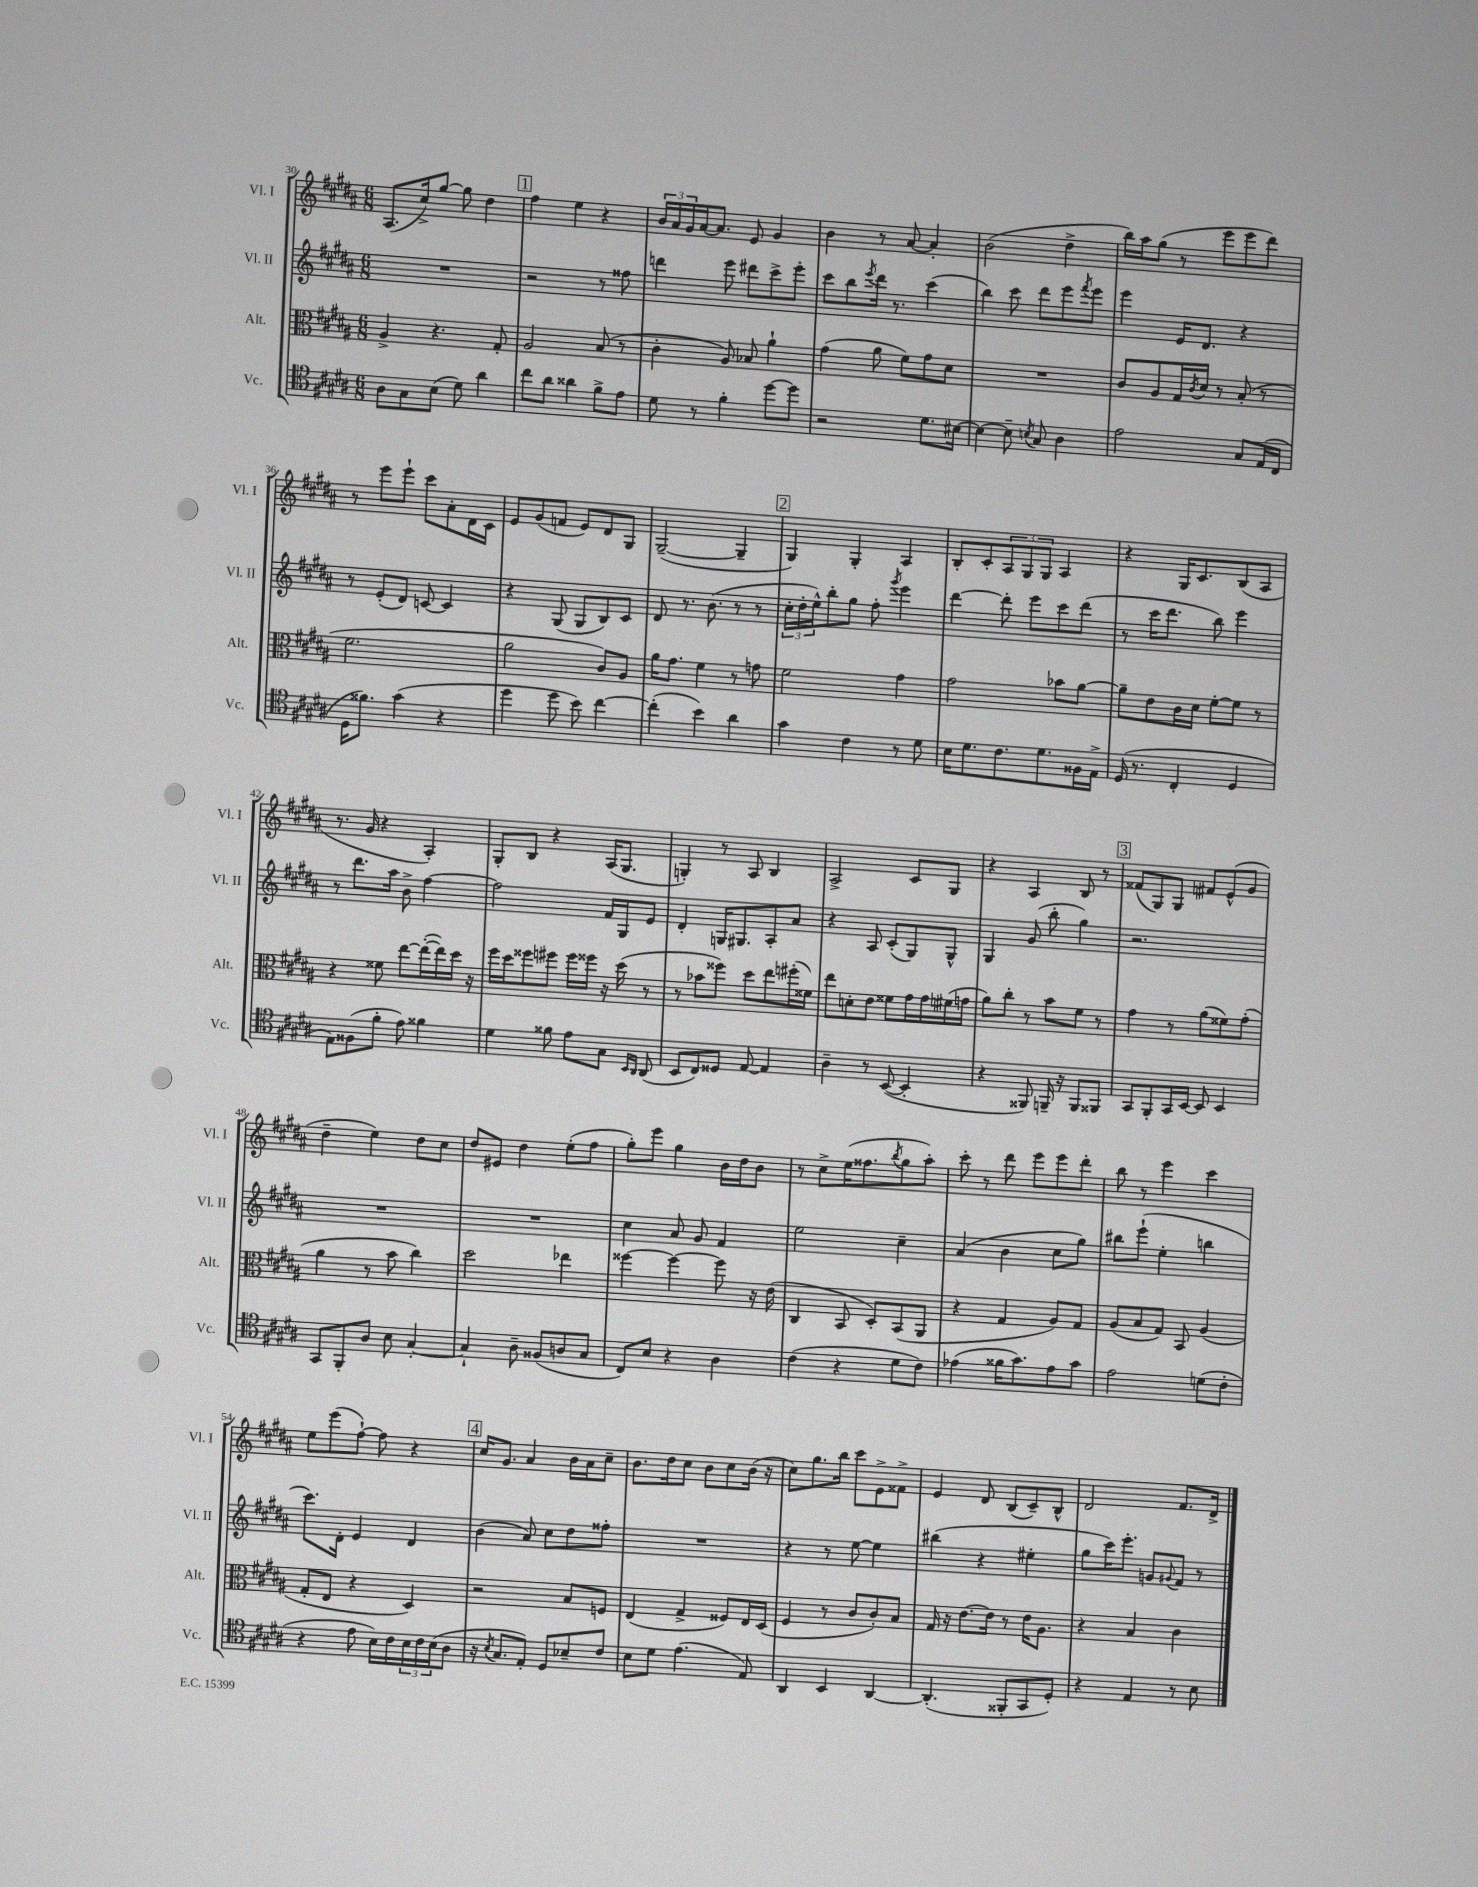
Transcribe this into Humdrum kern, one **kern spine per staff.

**kern	**kern	**kern	**kern
*part4	*part3	*part2	*part1
*staff4	*staff3	*staff2	*staff1
*I"Vc.	*I"Alt.	*I"Vl. II	*I"Vl. I
*I'Vc.	*I'Alt.	*I'Vl. II	*I'Vl. I
*clefC4	*clefC3	*clefG2	*clefG2
*k[f#c#g#d#a#]	*k[f#c#g#d#a#]	*k[f#c#g#d#a#]	*k[f#c#g#d#a#]
*M6/8	*M6/8	*M6/8	*M6/8
=30	=30	=30	=30
8A#\L	4A#^/	2.r	(8.A#/L
8G#\	.	.	.
.	.	.	16cc#^/k)
(8B\J	4.r	.	[8gg#/J
8d#\)	.	.	8gg#\]
4a#\	.	.	4dd#\
.	8G#'/	.	.
!!LO:REH:place=s1:t=1
=31	=31	=31	=31
8cc#\L	2A#/	2r	4ff#\
8a#\J	.	.	.
4a##X\	.	.	4ee\
8f#^\L	(8B/	8r	4r
8e\J	8r	8ff##X\	.
=32	=32	=32	=32
8d#\	4c#'\	4dddn\	24b/LL
.	.	.	24a#/
.	.	.	24g#/
8r	.	.	[16a#/J
.	.	.	8.a#/J]
4f#'\	8A#/)	8eee\	.
.	8B-X/	8ddd#X\L	8e/
[8dd#\L	4a#`\	8ccc#^\	4g#/
8dd#\J]	.	8eee'\J	.
=33	=33	=33	=33
2r	(4g#\	8ccc#\L	4b\
.	.	8bb\	.
.	.	8qeee/	.
.	8a#\	16ddd#\Jk	8r
.	.	8.r	.
.	8f#\L)	.	[8a#/
8.d#\L	8g#\	(4ccc#\	4a#'/]
.	8d#\J	.	.
[16B#X\Jk	.	.	.
=34	=34	=34	=34
4B#\_	2.r	4bb\)	(2b\
8B#~\]	.	8ccc#\	.
8qBn/	.	.	.
8G#/	.	8ddd#\L	.
4A#\	.	8eee\	4dd#^\
.	.	8qfff#/	.
.	.	8eee\J	.
=35	=35	=35	=35
2e\	8c#/L	4eee\	16bb\LL)
.	.	.	16aa#\J
.	8A#/	.	(8gg#\J
.	16G#/L	16e/KL	8r
.	8qc#/	.	.
.	16d#/JJ	8.d#/J	.
.	8r	.	8eee\L
8G#/L	(8B'/	4r	8eee\
(16E/L	8r	.	8ddd#\J)
16C#/JJ	.	.	.
!!LO:LB:g=z
=36	=36	=36	=36
16D#\KL	2.f#\	8r	8r
8.f##X\J)	.	.	.
.	.	(8e'/L	8eee\L
(4g#\	.	8d#/J)	8eee`\J
.	.	[8cn/	8ccc#\L
4r	.	4c/]	8a#'\
.	.	.	16d#\L
.	.	.	16c#\JJ
=37	=37	=37	=37
4dd#\	2a#\	4r	8e/L
.	.	.	(8g#/
8dd#\	.	(8G#/	8fn/J
8b\)	.	8G#/L	8e/L)
[4cc#\	8c#/L)	8B/)	8d#/
.	8A#/J	8c#/J	8G#/J
=38	=38	=38	=38
(4cc#'\]	16a#\KL	8d#/	([2G#~/
.	8.g#\J	.	.
.	.	8.r	.
4b\)	4f#\	.	.
.	.	(8.b\	.
4a#\	8r	8r	4G#~/]
.	8gn\	8r	.
!!LO:REH:place=s1:t=2
=39	=39	=39	=39
4g#\	2f#\	24cc#'\LL	4G#/)
.	.	24dd#'\	.
.	.	24ee^^\J)	.
.	.	8bb'\	.
4c#\	.	8gg#\J	4G#'/
.	.	8ff#'\	.
.	.	8qggg#/	.
8r	4g#\	4eee\	4A#/
8d#\	.	.	.
=40	=40	=40	=40
16B\KL	2g#\	[4ddd#\	8B'/L
8.d#\	.	.	.
.	.	.	8c#'/
8.c#\	.	8ddd#'\]	12A#/
.	.	.	12G#/
.	.	8eee\L	.
.	.	.	12G#/J
8.d#\	.	.	.
.	8b-X\L	8ccc#\	4A#/
16F##X\L	[8a#\J	(8ddd#\J	.
16E^\JJ	.	.	.
=41	=41	=41	=41
(16D#/	8a#~\L]	8r	4r
8.r	.	.	.
.	8e\	16ccc#\KL	.
.	.	8.ddd#\J	.
4C#'/	16c#\L	.	16G#/KL
.	16d#\JJ	.	8.c#/
.	[8f#'\L	8bb\)	.
4D#/	8f#\J]	4eee\	(8B/
.	8r	.	8A#/J
!!LO:LB:g=z
=42	=42	=42	=42
8E\L)	4r	8r	8.r
(8F##X\	.	8.ddd#\L	.
.	.	.	16g#/
8f#'\J	8f##X\	.	4r
.	.	16aa#\Jk	.
8e\)	[8ee\L	8b^\	.
4f##X\	(16ee'\L_	[4ff#\	4A#'/)
.	16ee\])	.	.
.	16dd#\JJ	.	.
.	16r	.	.
=43	=43	=43	=43
4d#\	16ff#\LL	2ff#\]	8G#'/L
.	16dd#\J	.	.
.	8ff##X\	.	8B/J
8f##X\	8ff#X\J	.	4r
8e\L	16ff#\LL	.	.
.	16ff##X\JJ	.	.
8G#\J	16r	16f#/LL	(16A#/KL
.	(16dd#\	16G#/J	8.G#/J
16qqBB/LL	.	.	.
16qqAA#/JJ	.	.	.
(8AA#/	8r	8e/J	.
=44	=44	=44	=44
8BB/L	8r	4d#'/	4Gn'/)
8C#/)	8b-X\L	.	.
8D##X/J	8ff##X\J)	16Gn/KL	8r
.	.	8.G#X/	.
[8E/	8dd#\L	.	8A#/
4E/]	8ee\	8A#'/	4B/
.	(16ff#X'\L	8a#/J	.
.	16f##X\JJ)	.	.
=45	=45	=45	=45
4A#~\	8ee\L	4r	2A#^/
.	8dn'\	.	.
8r	8e\J	8A#/	.
([8BB/	8f##X\L	(8c#'/L	.
4BB'/]	16g#\L	8G#/)	8c#/L
.	16g#\	.	.
.	(16f#X\	8G#^^/J	8G#/J
.	16gn\JJ	.	.
=46	=46	=46	=46
4r	8a#\L)	4G#/	4r
.	8cc#'\J	.	.
8FF##X/)	8r	(8g#/	4A#/
16FFn~/	8b\L	8bb'\	.
16r	.	.	.
8FF/L	8f#\J	4gg#\)	8B/
8FF##X/J	8r	.	8r
!!LO:REH:place=s1:t=3
=47	=47	=47	=47
8GG#/L	4g#\	2.r	(8f##X/L
8FF#'/	.	.	8G#/)
16GG#/L	8r	.	8G#/J
[16BB/JJ	.	.	.
8BB/]	(8a#\L	.	8f#X/L
4BB/	8f##X\)	.	(8e^^/
.	(8g#'\J	.	8g#/J
!!LO:LB:g=z
=48	=48	=48	=48
8GG#/L	4a#\	2.r	4dd#~\
8FF#'/	.	.	.
8A#/J	8r	.	4ee\)
8B\	8b\	.	.
[4G#'/	4cc#\)	.	8dd#\L
.	.	.	8cc#\J
=49	=49	=49	=49
4G#`/]	2dd#\	2.r	8dd#/L
.	.	.	8e#X/J
8A#~\	.	.	4dd#\
(8F##X/L	.	.	.
8An/	4ee-X\	.	(8ee'\L
8G#/J	.	.	8ff#\J
=50	=50	=50	=50
8C#/L)	[4ff##X\	4cc#\	8gg#'\L)
8B/J	.	.	8eee\J
4r	4ff##\_	8a#/	4gg#\
.	.	8g#/	.
4A#\	8ff##\]	4f#/	16b\LL
.	.	.	16dd#\J
.	16r	.	8b\J
.	(16e\	.	.
=51	=51	=51	=51
(4c#\	4C#/	2ee\	8r
.	.	.	8cc#^\L
4r	8BB/	.	(16ee\K
.	.	.	8.ff##X\
.	8D#'/L)	.	.
.	.	.	8qbb/
8d#\L	(8BB/	4cc#~\	8gg#\
8c#\J)	8AA#/J	.	8aa#'\J)
=52	=52	=52	=52
(4e-X\	4r	(4a#/	8ccc#'\
.	.	.	8r
16f##X\KL	4G#/	4b\	8ddd#\
8.g#\)	.	.	.
.	.	.	8eee\L
8e-\	8A#/L)	8cc#\L	8eee\
8g#\J	8G#/J	8gg#\J)	8ddd#'\J
=53	=53	=53	=53
2e\	(8A#/L	8bb#X\L	8bb\
.	8B/	(8eee`\J	8r
.	8G#/J)	4ee'\	4eee\
.	8BB/	.	.
(8dn\L	(4A#/	4bbn\	4ccc#\
8c#'\J	.	.	.
!!LO:LB:g=z
=54	=54	=54	=54
4r	8G#'/L	8.ccc#\L)	8ee\L
.	8E/J	.	(8eee\
.	.	16d#'\Jk	.
8e\	4r	4e/	[8ff#`\J)
16B\LL)	.	.	8ff#\]
16c#\	.	.	.
24B\	4D#/)	4d#/	4r
24c#\	.	.	.
(24B\J	.	.	.
8A#\J	.	.	.
!!LO:REH:place=s1:t=4
=55	=55	=55	=55
16r	2r	(4b\	16cc#/KL
8qB/	.	.	.
8.G#/L	.	.	8.g#/J
8E'/J)	.	8a#/)	4a#/
8D#/L	.	8cc#\L	.
8B-X~/	8B/L	8dd#\	16b\LL
.	.	.	16a#\J
8c#/J	8Fn/J	8ff##X'\J	8cc#~\J
=56	=56	=56	=56
8B\L	(4E/	2.r	8.b\L
8d#\J	.	.	.
.	.	.	16dd#\k
(4.e\	4G#^/	.	8cc#\J
.	.	.	8b\L
.	8F##X/L)	.	8cc#\
8E/)	16E/L	.	(16b\Jk
.	(16D#/JJ	.	16r
=57	=57	=57	=57
4AA#/	4F#/	4r	8cc#\L)
.	.	.	8.gg#\
4BB/	8r	8r	.
.	.	.	16bb\Jk
.	8c#/L	[8ee\	8ccc#\L
[4AA#/	8c#'/)	4ee\]	8e^\
.	8B/J	.	8f##X^\J
=58	=58	=58	=58
(4.AA#'/]	16G#/	(4bb#X\	4e/
.	16r	.	.
.	[8.e\L	.	.
.	.	4r	8d#/
.	16e\Jk]	.	.
8FF##X'/L	8r	.	(8B/L
8GG#/	16e\KL	4ee#X'\	8c#~/)
.	8.A#\J	.	.
8D#'/J)	.	.	8B^^/J
=59	=59	=59	=59
4r	4r	8gg#\L	2d#/
.	.	16ccc#\K)	.
.	.	8.eee'\J	.
4E/	4B/	.	.
.	.	8gn/L	.
.	.	8qqg#X/	.
8r	4c#\	8f#/J	8.f#/L
8B\	.	8r	.
.	.	.	16d#^/Jk
==	==	==	==
*-	*-	*-	*-
